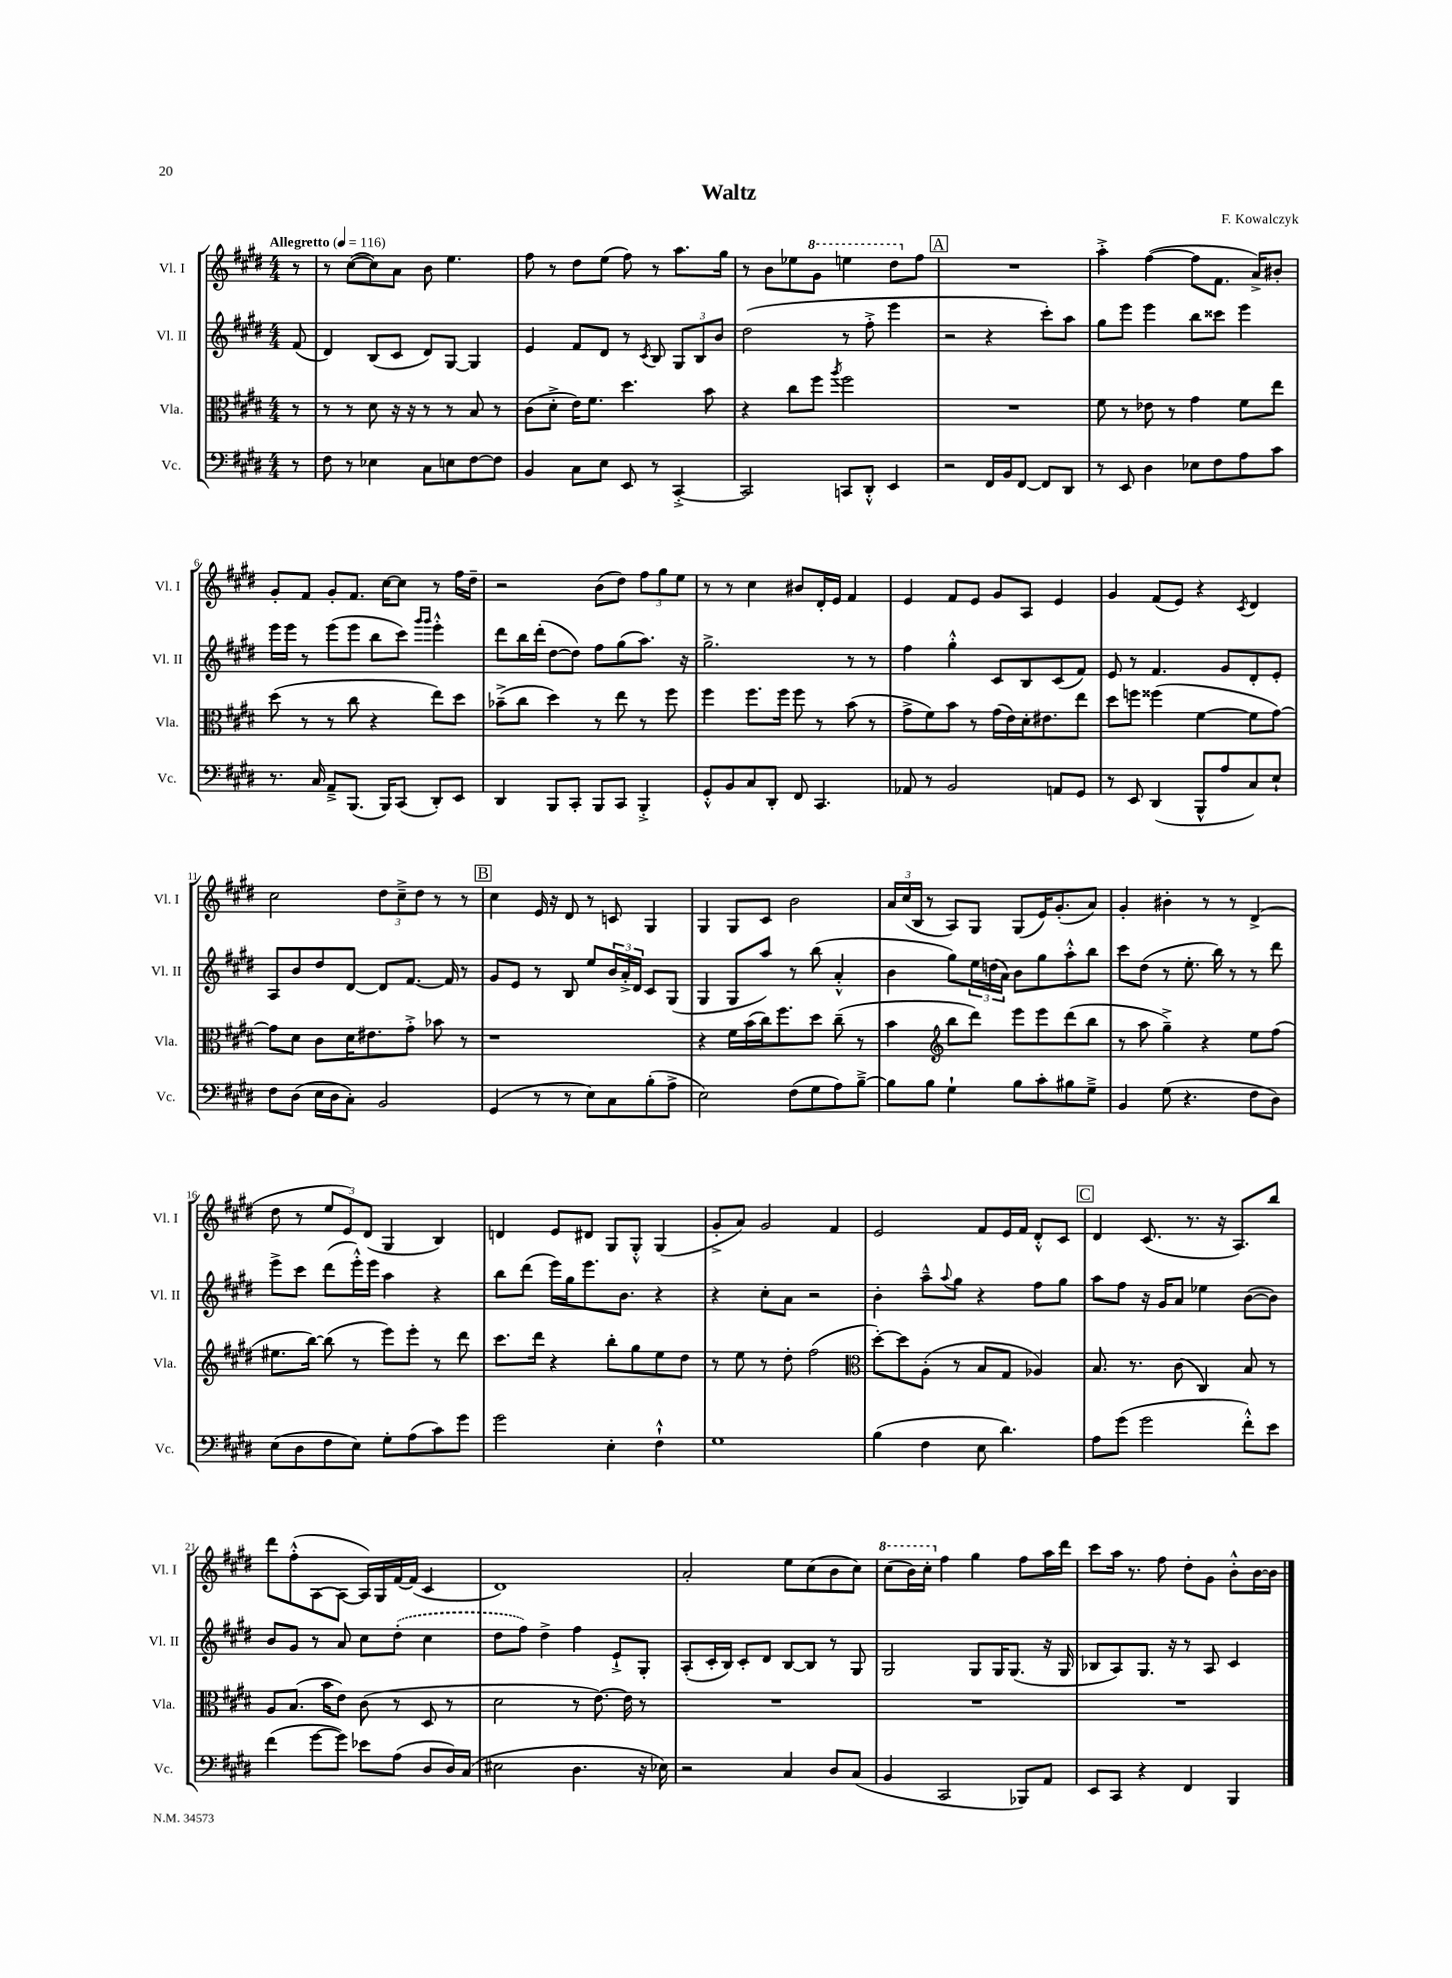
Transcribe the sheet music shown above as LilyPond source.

\header { title = "Waltz" composer = "F. Kowalczyk" }
<<
\new StaffGroup <<
\new Staff = "s0" \with { instrumentName = "Vl. I" shortInstrumentName = "Vl. I" } {
    \clef treble \key e \major \numericTimeSignature \time 4/4 \partial 8 \tempo "Allegretto" 4 = 116
    r8 |
    r8 cis''8~( cis''8) a'8 b'8 e''4. |
    fis''8 r8 dis''8 e''8( fis''8) r8 a''8. gis''16 |
    r8 b'8 ees''8 \ottava #1 gis''8 e'''!4 dis'''8 \ottava #0 fis''8 |
    \mark \markup { \box "A" } R1 |
    a''4-.-> fis''4~( fis''8 fis'8. a'16->) bis'8-. |
    gis'8-. fis'8 gis'8-. fis'8. cis''16~ cis''8 r8 fis''16 dis''16-- |
    r2 b'8( dis''8) \tuplet 3/2 { fis''8 gis''8 e''8 } |
    r8 r8 cis''4 bis'8 dis'16-. e'16 fis'4 |
    e'4 fis'8 e'8 gis'8 a8 e'4 |
    gis'4 fis'8( e'8) r4 \acciaccatura { cis'8 } dis'4 |
    cis''2 \tuplet 3/2 { dis''8 cis''8---> dis''8 } r8 r8 |
    \mark \markup { \box "B" } cis''4 e'16 r16 dis'8 r8 c'8 gis4 |
    gis4 gis8 cis'8 b'2 |
    \tuplet 3/2 { a'16 cis''16( b16 } r8 a8) gis8 gis8( e'16) gis'8.-.( a'8) |
    gis'4-. bis'4-. r8 r8 dis'4->( |
    dis''8 r8 \tuplet 3/2 { e''8 e'8) dis'8( } gis4 b4) |
    d'4 e'8 dis'8 gis8 gis8-.-^ gis4( |
    gis'8-.-> a'8) gis'2 fis'4 |
    e'2 fis'8 e'16 fis'16 dis'8-.-^ cis'8 |
    \mark \markup { \box "C" } dis'4 cis'8.( r8. r16 a8.) b''8 |
    dis'''8 fis''8-.-^( a8~ a8~ a16) gis16 fis'16~ fis'16( cis'4 |
    dis'1) |
    a'2-. e''8 cis''8( b'8 cis''8) |
    \ottava #1 cis'''8( b''16) cis'''16-. \ottava #0 fis''4 gis''4 fis''8 a''16 dis'''16 |
    cis'''8 a''16 r8. fis''8 dis''8-. gis'8 b'8-.-^ b'16~ b'16 \bar "|." |
}
\new Staff = "s1" \with { instrumentName = "Vl. II" shortInstrumentName = "Vl. II" } {
    \clef treble \key e \major \numericTimeSignature \time 4/4 \partial 8
    fis'8( |
    dis'4) b8( cis'8 dis'8) gis8~ gis4 |
    e'4 fis'8 dis'8 r8 \acciaccatura { cis'8 } b8 \tuplet 3/2 { gis8 b8 b'8 } |
    dis''2( r8 fis''8-.-> e'''4 |
    \mark \markup { \box "A" } r2 r4 cis'''8-.) a''8 |
    gis''8 e'''8 e'''4 b''8 cisis'''8 e'''4 |
    e'''16 e'''16 r8 e'''8( e'''8 b''8 cis'''8) \grace { gis'''16 gis'''16 } e'''4-.-^ |
    dis'''8 b''16 dis'''16-.( dis''8~ dis''8) fis''8 gis''8( a''8.) r16 |
    gis''2.-> r8 r8 |
    fis''4 gis''4-.-^ cis'8 b8 cis'8( fis'8) |
    e'8 r8 fis'4. gis'8 dis'8-. e'8-. |
    a8 b'8 dis''8 dis'8~ dis'8 fis'8.~ fis'16 r8 |
    \mark \markup { \box "B" } gis'8 e'8 r8 b8 e''8 \tuplet 3/2 { b'16 a'16-.-> dis'16 } cis'8 gis8( |
    gis4 gis8 a''8) r8 b''8( a'4-.-^ |
    b'4 gis''8) \tuplet 3/2 { e''16 d''16( a'16) } b'8 gis''8 a''8-.-^ b''8 |
    cis'''8 dis''8( r8 e''8.-. b''16) r8 r8 dis'''8 |
    e'''8-> cis'''8 dis'''8( e'''16-.-^) e'''16 a''4 r4 |
    b''8 dis'''8( e'''16) gis''16 e'''8. b'8. r4 |
    r4 cis''8-. a'8 r2 |
    b'4-. a''8---^ \appoggiatura { a''8 } gis''8 r4 fis''8 gis''8 |
    \mark \markup { \box "C" } a''8 fis''8 r16 gis'16 a'8 ees''4 b'8~( b'8) |
    b'8 gis'8 r8 a'8 cis''8 \once \slurDashed dis''8-.( cis''4 |
    dis''8 fis''8) dis''4-> fis''4 e'8-!-> gis8-. |
    a8-.( cis'16-. b16) cis'8-. dis'8 b8~ b8 r8 gis8 |
    gis2 gis8 gis16 gis8.( r16 gis16 |
    bes8 a8) gis8. r16 r8 a8 cis'4 \bar "|." |
}
\new Staff = "s2" \with { instrumentName = "Vla." shortInstrumentName = "Vla." } {
    \clef alto \key e \major \numericTimeSignature \time 4/4 \partial 8
    r8 |
    r8 r8 dis'8 r16 r16 r8 r8 b8 r8 |
    cis'8( dis'8-.-> e'16) fis'8. dis''4. b'8 |
    r4 cis''8 fis''8 \acciaccatura { a''8 } fis''2 |
    \mark \markup { \box "A" } R1 |
    fis'8 r8 ees'8 r8 gis'4 fis'8 e''8 |
    dis''8( r8 r8 cis''8 r4 e''8) dis''8 |
    bes'8--->( cis''8 dis''4) r8 e''8 r8 fis''8 |
    fis''4 fis''8. fis''16 fis''8 r8 b'8( r8 |
    gis'8-> fis'8) b'8 r8 gis'16( e'16) dis'16-. eis'8. e''8 |
    dis''8 f''8 fisis''4( fis'4~ fis'8 gis'8~) |
    gis'8 dis'8 cis'8 dis'16 eis'8. gis'8-.-> bes'8 r8 |
    \mark \markup { \box "B" } r1 |
    r4 fis'16 b'16( cis''16) fis''8. dis''8 cis''8--( r8 |
    b'4 \clef treble b''8 dis'''8) e'''8 e'''8 dis'''8( b''8 |
    r8 a''8 gis''4--->) r4 e''8 fis''8( |
    eis''8. b''16~) b''8( r8 e'''8) e'''8-. r8 dis'''8 |
    cis'''8. dis'''16 r4 b''8-. gis''8 e''8 dis''8 |
    r8 e''8 r8 dis''8-. fis''2( |
    \clef alto dis''8~-.) dis''8 a8-.( r8 b8 gis8 aes4) |
    \mark \markup { \box "C" } b8. r8. cis'8( cis4) b8 r8 |
    a8 b8.( b'16 e'8) cis'8( r8 dis8 r8 |
    dis'2 r8 e'8.~) e'16 r8 |
    R1 |
    R1 |
    R1 \bar "|." |
}
\new Staff = "s3" \with { instrumentName = "Vc." shortInstrumentName = "Vc." } {
    \clef bass \key e \major \numericTimeSignature \time 4/4 \partial 8
    r8 |
    fis8 r8 ees4 cis8 e8 fis8~ fis8 |
    b,4 cis8 e8 e,8 r8 cis,4~-.-> |
    cis,2 c,8 dis,8-.-^ e,4 |
    \mark \markup { \box "A" } r2 fis,16 b,16 fis,8~ fis,8 dis,8 |
    r8 e,8 dis4 ees8 fis8 a8 cis'8 |
    r8. cis16 a,8---> b,,8.( b,,16) cis,8( dis,8-.) e,8 |
    dis,4 b,,8 cis,8-. b,,8 cis,8 b,,4-.-> |
    gis,8-.-^ b,8 cis8 dis,8-. fis,8 cis,4. |
    aes,8 r8 b,2 a,8 gis,8 |
    r8 e,8 dis,4( b,,8-^ a8 cis8) e8-! |
    fis8 dis8( e16 dis16 cis8-.) b,2 |
    \mark \markup { \box "B" } gis,4( r8 r8 e8) cis8 b8-.( a8-> |
    e2) fis8( gis8 a8) b8~---> |
    b8 b8 gis4-! b8 cis'8-. bis8 gis8---> |
    b,4 gis8( r4. fis8 dis8) |
    e8( dis8 fis8 e8) gis8-. a8( cis'8) gis'8 |
    gis'2 e4-. fis4-!-^ |
    gis1 |
    b4( fis4 e8 dis'4.) |
    \mark \markup { \box "C" } a8 gis'8( gis'2 fis'8-.-^) e'8 |
    fis'4( gis'8~ gis'8) ees'8 a8( dis8 dis16) cis16( |
    eis2 dis4. r16 ees16) |
    r2 cis4 dis8 cis8( |
    b,4 cis,2 bes,,8) a,8 |
    e,8 cis,8 r4 fis,4 b,,4 \bar "|." |
}
>>
>>
